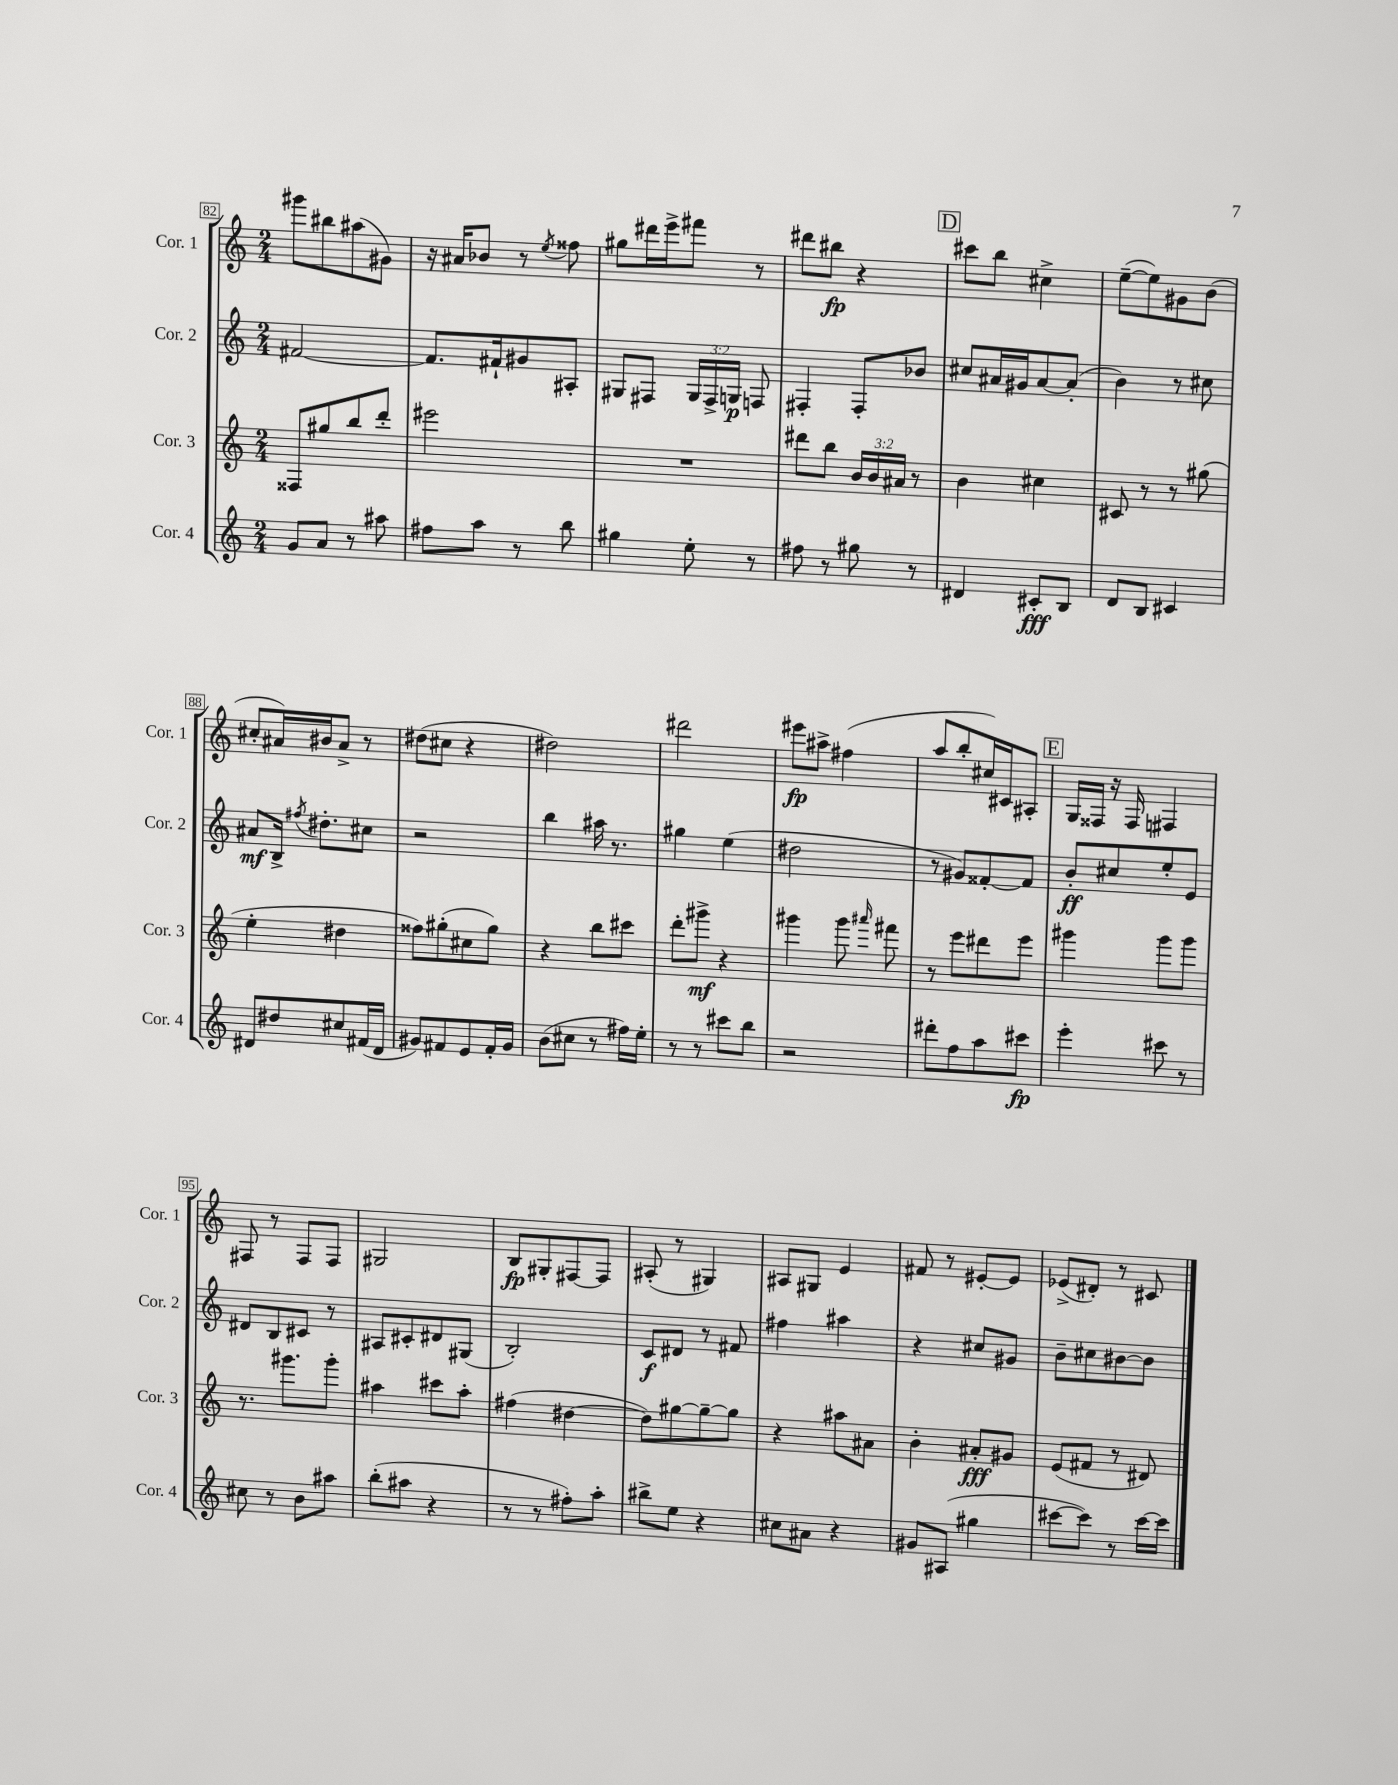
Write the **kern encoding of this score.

**kern	**kern	**kern	**kern
*staff4	*staff3	*staff2	*staff1
*clefG2	*clefG2	*clefG2	*clefG2
*k[]	*k[]	*k[]	*k[]
*M2/4	*M2/4	*M2/4	*M2/4
8g	8F##	[2f#	8ggg#
8a	8gg#	.	8bb#
8r	8bb	.	(8aa#
8aa#	8ddd'	.	8g#)
=	=	=	=
8ff#	2eee#	8.f#]	16r
.	.	.	16a#
8aa	.	.	8b-
.	.	16f#`	.
8r	.	8g#	8r
.	.	.	8qee
8bb	.	8A#'	8ff##
=	=	=	=
4gg#	2r	8G#	8gg#
.	.	8F#	16ddd#
.	.	.	16eee^
8ee'	.	24G#	8fff#
.	.	24F#^	.
.	.	24G	.
8r	.	8F	8r
=	=	=	=
8ff#	8ddd#	4F#'	8ddd#
8r	8bb	.	8bb#
8gg#	24b	8F#'	4r
.	24b	.	.
.	24a#	.	.
8r	8r	8b-	.
=	=	=	=
4d#	4b	8cc#	8ccc#
.	.	16a#	8bb
.	.	16g#	.
8c#'	4cc#	[8a#	4cc#^
8B	.	(8a#']	.
=	=	=	=
8d	8c#	4b)	([8ee~
8B	8r	.	8ee])
4c#	8r	8r	8g#
.	(8gg#	8cc#	(8b
=	=	=	=
8d#	4ee'	8a#	8cc#'
8dd#	.	16B^	16a#)
.	.	8qff#	.
.	.	8.dd#'	16b#
8cc#	4dd#	.	8a#^
(16f#	.	8cc#	8r
16d#	.	.	.
=	=	=	=
8g#)	8ff##)	2r	(8dd#
8f#	(8gg#'	.	8cc#
8e	8cc#	.	4r
16f#'	8gg#)	.	.
16g#	.	.	.
=	=	=	=
(8b	4r	4bb	2dd#)
8cc#	.	.	.
8r	8bb	16aa#	.
.	.	8.r	.
16ff#)	8ccc#	.	.
16ee'	.	.	.
=	=	=	=
8r	8ddd'	4gg#	2ddd#
8r	8ggg#^	.	.
8ccc#	4r	(4ee	.
8bb	.	.	.
=	=	=	=
2r	4ggg#	2dd#	8eee#
.	.	.	8aa#^
.	8ggg#	.	(4ff#
.	16qqaaa#	.	.
.	8fff#	.	.
=	=	=	=
8ddd#'	8r	8r	8aa
8ff	8eee	8g#)	8bb'
8aa	8ddd#	[8f##'	16cc#)
.	.	.	16c#
8ccc#	8eee	8f##]	8A#'
=	=	=	=
4eee'	4ggg#	8b'	16G
.	.	.	16F##
.	.	8cc#	16r
.	.	.	16F##
8ccc#	8ggg#	8ee'	4F#
8r	8ggg#	8e	.
=	=	=	=
8cc#	8.r	8d#	8F#
8r	.	8B	8r
.	8.ggg#	.	.
8b	.	8c#	8F#
8aa#	8ggg#'	8r	8F#
=	=	=	=
(8bb'	4aa#	8A#	2G#
8aa#	.	8c#'	.
4r	8ccc#	8d#	.
.	8aa#'	(8G#	.
=	=	=	=
8r	(4ff#	2B')	8B
8r	.	.	8G#'
8ff#')	[4dd#	.	[8F#
8aa'	.	.	8F#]
=	=	=	=
8bb#^	8dd#])	8c	(8A#'
8ee	[8gg#	8d#	8r
4r	8gg#~_	8r	4G#)
.	8gg#]	8f#	.
=	=	=	=
8cc#	4r	4ff#	8A#
8a#	.	.	8G#
4r	8aa#	4aa#	4e
.	8a#	.	.
=	=	=	=
8g#	4b'	4r	8f#
(8A#	.	.	8r
4gg#	8a#'	8cc#	[8e#'
.	8g#	8g#	8e#]
=	=	=	=
[8ccc#	(8e	8b~	(8e-^
8ccc#])	8f#	8cc#	8d#')
8r	8r	[8b#	8r
[16ccc#	8d#)	8b#]	8c#
16ccc#]	.	.	.
==	==	==	==
*-	*-	*-	*-
